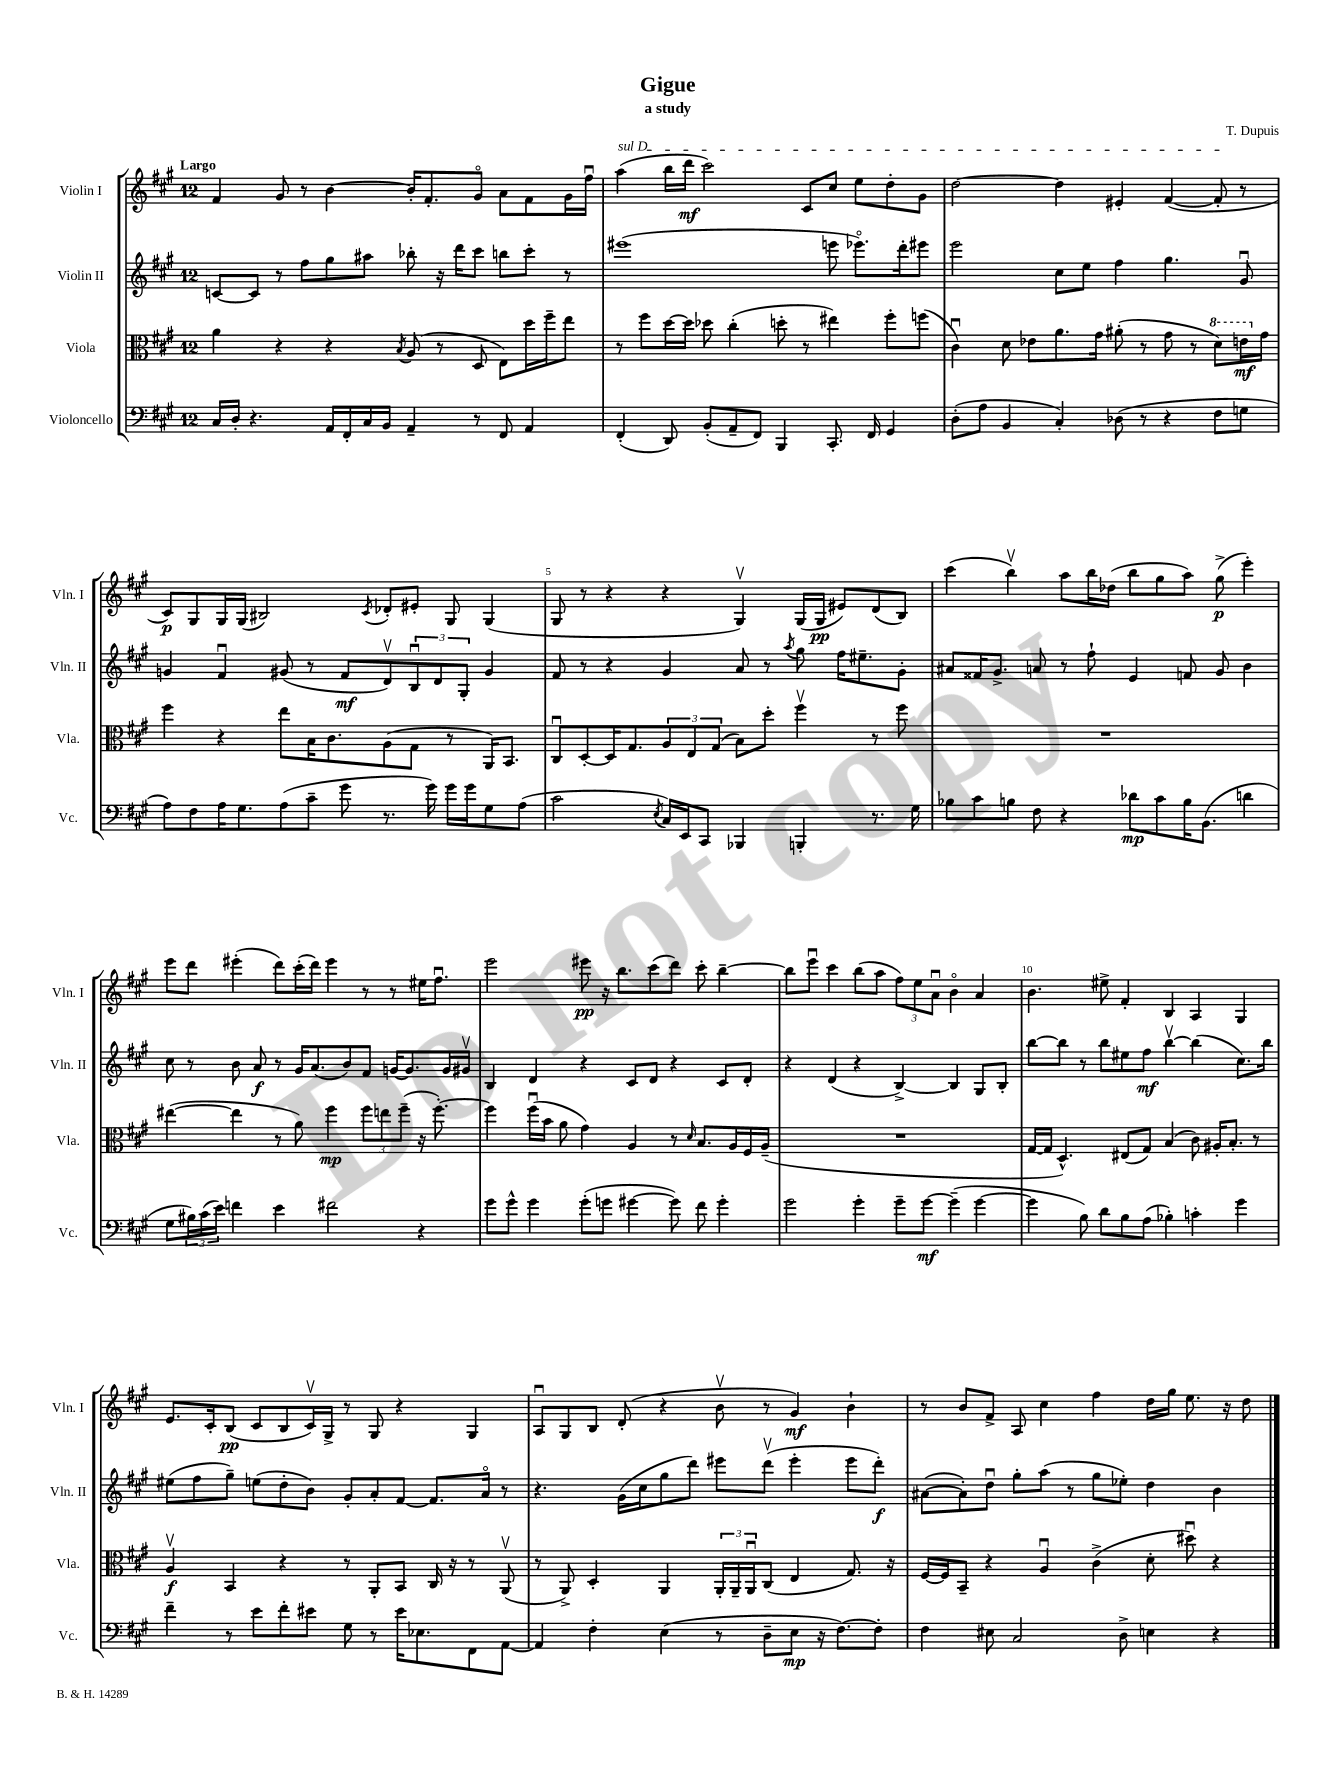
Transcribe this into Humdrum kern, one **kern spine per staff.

**kern	**kern	**kern	**kern
*staff4	*staff3	*staff2	*staff1
*clefF4	*clefC3	*clefG2	*clefG2
*k[f#c#g#]	*k[f#c#g#]	*k[f#c#g#]	*k[f#c#g#]
*M12/8	*M12/8	*M12/8	*M12/8
16C#/LL	4a\	[8c/L	4f#/
16D'/JJ	.	.	.
4.r	.	8c/]J	.
.	4r	8r	8g#/
.	.	8ff#\L	8r
16AA/LL	4r	8gg#\	[4b\
16FF#'/	.	.	.
16C#/	.	8aa#\J	.
16BB/JJ	.	.	.
.	8qB/	.	.
4AA~/	(8A/	8bb-'\	16b'/]LK
.	.	.	8.f#'/
.	8r	16r	.
.	.	16ddd\LK	.
8r	8D/	8ccc#\J	8g#o/J
8FF#/	8E\L)	8bb\L	8a\L
4AA/	16dd\L	8ccc#'\J	8f#\
.	16ff#~\J	.	.
.	8ee\J	8r	16g#\L
.	.	.	16ff#u\JJ
=	=	=	=
(4FF#'/	8r	(1eee#	(4aa\
.	8ff#\L	.	.
8DD/)	[16dd\L	.	16bb\LL
.	16dd\]JJ	.	16ddd\JJ
(8BB'/L	8dd-\	.	2ccc#\)
8AA~/	(4cc#'\	.	.
8FF#/J)	.	.	.
4BBB/	8dd'\	.	.
.	8r	.	8c#/L
8.CC#'/	4ee#\)	8eee\	8cc#/J
.	.	8.eee-o\L)	8ee\L
16FF#/	.	.	.
4GG#/	8ff#'\L	.	8dd'\
.	.	16ddd'\k	.
.	(8ff\J	8eee#\J	8g#\J
=	=	=	=
(8D'\L	4c#u\)	2eee\	[2dd\
8A\J	.	.	.
4BB/	8d\	.	.
.	8e-\L	.	.
4C#'/)	8.a\	8cc#\L	4dd\]
.	.	8ee\J	.
.	16g#\Jk	.	.
(8D-\	(8a#'\	4ff#\	4e#'/
8r	8r	.	.
4r	8g#\	4.gg#\	([4f#/
.	8r	.	.
8F#\L	8dd\L)	.	8f#'/]
8G\J	16ee\L	8g#u/	8r
.	16g#\JJ	.	.
=	=	=	=
8A\L)	4ff#\	4g/	8c#/L)
8F#\	.	.	8G#/
16A\K	4r	4f#u/	16G#/L
8.G#\	.	.	(16G#/JJ
.	.	.	2B#/)
(8A\	8ee\L	(8g#/	.
8c#~\J	16B\K	8r	.
.	8.c#\	.	.
8g#\	.	8f#/L	.
.	.	.	8qc#/
8.r	(8A\	8dv/)	8d-'/L
.	8G#\J	12Bu/	8e#'/J
16g#\)	.	.	.
.	.	12d/	.
16g#\LL	8r	.	8G#/
.	.	12G#'/J	.
16g#\J	.	.	.
8G#\	16AA/LK)	4g#/	(4G#/
.	8.BB/J	.	.
(8A\J	.	.	.
=	=	=	=
2c#\	8C#u/L	8f#/	8G#/
.	[8D'/	8r	8r
.	16D/]K	4r	4r
.	8.G#/	.	.
8qE/	.	.	.
16C#/LL)	12A/	4g#/	4r
16EE/J	.	.	.
.	12E/	.	.
8CC#/J	.	.	.
.	(12G#/J	.	.
4BBB-/	8B\L)	8a/	4G#v/)
.	8dd'\J	8r	.
.	.	8qaa/	.
4BBB'/	4ff#v\	8gg#\	(16G#/LL
.	.	.	16G#/JJ
.	.	16ff#\LK	8e#/L)
.	.	8.ee#~\	.
8.r	8r	.	(8d/
.	8ff#\	8g#'\J	8B/J)
16G#\	.	.	.
=	=	=	=
8B-\L	1.r	8a#/L	(4ccc#\
8c#\	.	16f##/K	.
.	.	8.g#^/J	.
8B\J	.	.	4bbv\)
8F#\	.	8a/	.
4r	.	8r	8aa\L
.	.	8ff#`\	16bb\L
.	.	.	(16dd-\JJ
8d-\L	.	4e/	8bb\L
8c#\	.	.	8gg#\
16B\K	.	8f/	8aa\J)
(8.BB\J	.	.	.
.	.	8g#/	(8gg#^\
4d\	.	4b\	4eee'\)
=	=	=	=
8G#\L	([4ee#\	8cc#\	8eee\L
24B#\L)	.	8r	8ddd\J
(24c#\	.	.	.
24e\JJ)	.	.	.
4f\	4ee#\]	8b\	(4eee#'\
.	.	8a/	.
4e\	8r	8r	8ddd\L)
.	8a\)	16g#/LK	(16ccc#'\L
.	.	(8.a/	16ddd\JJ)
2f#\	4ff#\	.	4eee#\
.	.	8b/)	.
.	12ff#\L	8f#/J	8r
.	12ee\	.	.
.	.	[16g/LK	8r
.	(12ff#~\J	.	.
.	.	8.g/]	.
4r	16r	.	16ee#\LK
.	[8.ff#'\)	.	8.ff#u\J
.	.	16g/L	.
.	.	16g#v/JJ	.
=	=	=	=
8g#\L	4ff#\]	4B/	2eee\
8g#^^\J	.	.	.
4g#\	(16ff#u\LL	4d/	.
.	16b\JJ	.	.
.	8a\	.	.
(8g#'\L	4g#\)	4r	8eee#\
8g\J	.	.	16r
.	.	.	8.bb\L
[4g#\	4A/	8c#/L	.
.	.	8d/J	(8ccc#\
8g#\])	8r	4r	8ddd\J)
.	16qqd/	.	.
8f#\	8.B/L	.	8ccc#'\
4g#'\	.	8c#/L	[4bb~\
.	16A/L	.	.
.	16F#/	8d'/J	.
.	(16A~/JJ	.	.
=	=	=	=
2g#\	1.r	4r	8bb\]L
.	.	.	8eeeu\J
.	.	(4d/	4ccc#\
4g#'\	.	4r	(8bb\L
.	.	.	8aa\J
8g#~\L	.	[4B^/)	12ff#\L)
.	.	.	12ee\
[8g#\J	.	.	.
.	.	.	12au\J
(4g#~\]	.	4B/]	4bo\
[4g#\	.	8G#/L	4a/
.	.	8B'/J	.
=	=	=	=
4g#\]	[16G#/LL	[8bb\L	4.b\
.	16G#/]JJ	.	.
.	4.D^^/)	8bb\]J	.
8B\)	.	8r	.
8d\L	.	8bb\L	8ee#^\
8B\	(8E#/L	8ee#\	4f#'/
(8A\J	8G#/J)	8ff#\J	.
4B-'\)	(4B/	[4bbv\	4B/
4c'\	8c#\)	(4bb\]	4A/
.	16A#'/LK	.	.
.	8.B'/J	.	.
4g#\	.	8.cc#\L)	4G#/
.	8r	.	.
.	.	16bb\Jk	.
=	=	=	=
4f#~\	4Av/	(8ee#\L	8.e/L
.	.	8ff#\	.
.	.	.	16c#'/k
8r	4BB/	8gg#~\J)	(8B/J
8e\L	.	(8ee\L	8c#/L
8f#'\	4r	8dd'\	8B/
8e#\J	.	8b\J)	16c#v/L)
.	.	.	16G#^/JJ
8G#\	8r	8g#'/L	8r
8r	8AA'/L	8a'/	8G#/
16e#\LK	8BB/J	[8f#/J	4r
8.E-\	.	.	.
.	16C#/	8.f#/]L	.
.	16r	.	.
8FF#\	8r	.	4G#/
.	.	16ao/Jk	.
[8AA\J	(8AAv/	8r	.
=	=	=	=
4AA/]	8r	4.r	8Au/L
.	8AA^/)	.	8G#/
4F#'\	4D'/	.	8B/J
.	.	(16g#\LL	(8d'/
.	.	16cc#\J	.
(4E\	4AA/	8gg#\	4r
.	.	8ddd\J)	.
8r	24AA'/LL	8eee#\L	8bv\
.	24AA~/	.	.
.	24AAu/J	.	.
8D~\L	(8C#/J	(8dddv\J	8r
8E\J	4E/	4eee#'\	4g#/)
16r	.	.	.
[8.F#\L)	.	.	.
.	8.G#/)	8eee#\L	4b`\
8F#'\]J	.	8ddd'\J)	.
.	16r	.	.
=	=	=	=
4F#\	[16F#/LL	([8a#\L	8r
.	16F#/]J	.	.
.	8BB~/J	8a#'\])	8b/L
8E#\	4r	8ddu\J	8f#^/J
2C#/	.	8gg#'\L	8A/
.	4Au/	(8aa\J	4cc#\
.	.	8r	.
.	(4c#^\	8gg#\L	4ff#\
8D^\	.	8ee-'\J)	.
4E\	8d'\	4dd\	16dd\LL
.	.	.	16gg#\JJ
.	8dd#u\)	.	8.ee\
4r	4r	4b\	.
.	.	.	16r
.	.	.	8dd\
==	==	==	==
*-	*-	*-	*-
